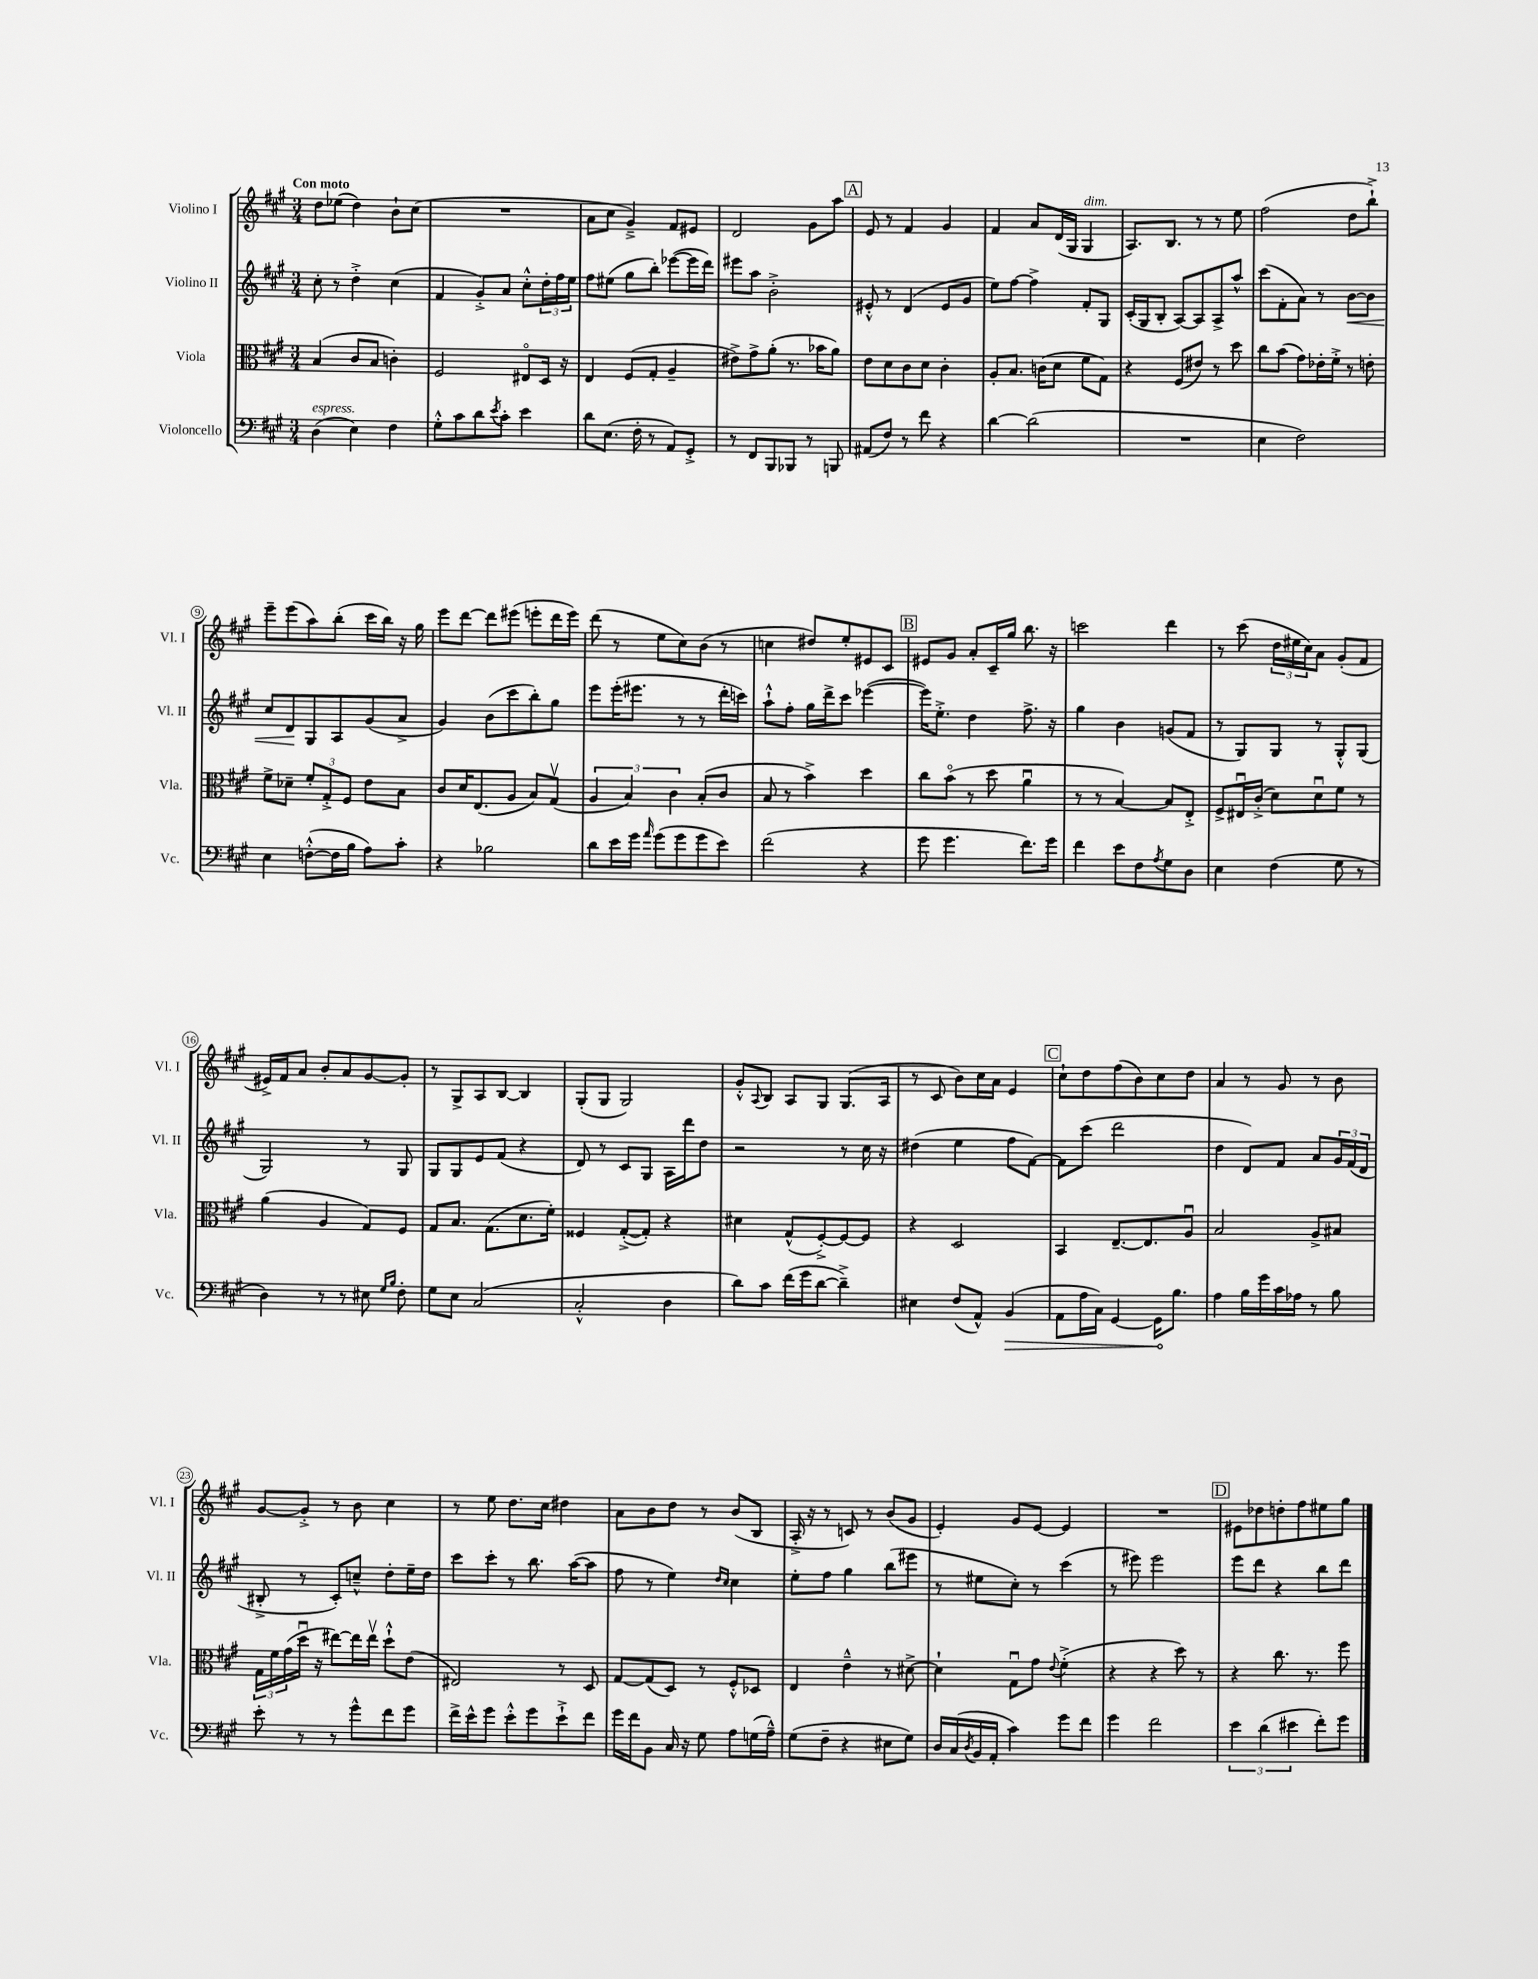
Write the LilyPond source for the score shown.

<<
\new StaffGroup <<
\new Staff = "s0" \with { instrumentName = "Violino I" shortInstrumentName = "Vl. I" } {
    \clef treble \key a \major \numericTimeSignature \time 3/4 \tempo "Con moto"
    d''8 ees''8( d''4) b'8-! cis''8( |
    R2. |
    a'8 cis''8 gis'4--->) fis'8 eis'8 |
    d'2 gis'8 a''8 |
    \mark \markup { \box "A" } e'8 r8 fis'4 gis'4 |
    fis'4 a'8 d'16( gis16 gis4^\markup { \italic "dim." } |
    a8.) b8. r8 r8 e''8 |
    fis''2( d''8 b''8-!->) |
    e'''8-- e'''8( a''8) b''8-.( cis'''16 b''16) r16 gis''16 |
    e'''8 d'''8~ d'''8 eis'''8( e'''8-. d'''16 e'''16) |
    d'''8( r8 e''8 cis''8) b'8( r8 |
    c''4 dis''8) e''8-. eis'8 cis'8 |
    \mark \markup { \box "B" } eis'8 gis'8 a'8-. cis'16-- gis''16 b''8. r16 |
    c'''2 d'''4 |
    r8 cis'''8( \tuplet 3/2 { d''16 eis''16 cis''16) } a'8 gis'8-.( fis'8 |
    eis'16->) fis'16 a'8 b'8-. a'8 gis'8~ gis'8-. |
    r8 gis8-> a8 b8~ b4 |
    gis8-.( gis8 gis2) |
    gis'8-.-^ \appoggiatura { a8 } b8 a8 gis8 gis8.( a16 |
    r8 cis'8 b'8) cis''16 a'16 e'4 |
    \mark \markup { \box "C" } cis''8-! d''8 fis''8( b'8) cis''8 d''8 |
    a'4 r8 gis'8 r8 b'8 |
    gis'8~ gis'8-.-> r8 b'8 cis''4 |
    r8 e''8 d''8. cis''16 dis''4 |
    a'8 b'8 d''8 r8 b'8( b8 |
    a16-.-> r16 r8 c'8) r8 b'8( gis'8 |
    e'4-.) gis'8 e'8~ e'4 |
    R2. |
    \mark \markup { \box "D" } eis'8 des''8 d''8-. fis''8 eis''8 gis''8 \bar "|." |
}
\new Staff = "s1" \with { instrumentName = "Violino II" shortInstrumentName = "Vl. II" } {
    \clef treble \key a \major \numericTimeSignature \time 3/4
    cis''8-. r8 d''4-.-> cis''4( |
    fis'4 gis'8-.->) a'8 cis''8-.-^ \tuplet 3/2 { d''16-. fis''16 e''16 } |
    fis''8 eis''8( gis''8 b''8-.) ees'''8~( ees'''16 d'''16) |
    eis'''8 a''8 b'2-.-> |
    \mark \markup { \box "A" } eis'8-.-^ r8 d'4( eis'8 gis'8 |
    e''8) fis''8~ fis''4-> fis'8-. gis8 |
    cis'16-.( gis16 b8-. a8~) a8 a8-> a''8-^ |
    cis'''8( fis'8-. a'8) r8 b'8~\< b'8 |
    cis''8 d'8\! gis8 a8 gis'8( a'8-> |
    gis'4) b'8( cis'''8 b''8-.) gis''8 |
    e'''8 e'''16-.( eis'''8. r8 r8 d'''16-. c'''16) |
    a''8-!-^ fis''8-. gis''16 d'''16-> cis'''8 ees'''4~( |
    \mark \markup { \box "B" } ees'''16) e''8.-.-> d''4 fis''8.-> r16 |
    gis''4 b'4 g'8( fis'8 |
    r8 gis8) gis8 r8 gis8-.-^ gis8( |
    gis2) r8 gis8 |
    gis8 gis8 e'8 fis'8( r4 |
    d'8) r8 cis'8 gis8 a16 d'''16 d''8 |
    r2 r8 cis''16 r16 |
    dis''4( e''4 fis''8 fis'8~) |
    \mark \markup { \box "C" } fis'8 cis'''8( d'''2 |
    d''4 d'8) fis'8 a'8 \tuplet 3/2 { gis'16 fis'16( d'16 } |
    bis8-.-> r8 cis'8-.) c''8---^ d''8-. e''16-- d''16 |
    cis'''8 cis'''8-. r8 b''8. a''16~( a''8 |
    fis''8 r8 e''4) \grace { d''16 cis''16 } cis''4 |
    e''8-. fis''8 gis''4 b''8( eis'''8 |
    r8 eis''8 cis''8-.) r8 cis'''4( |
    r8 eis'''8) eis'''2 |
    \mark \markup { \box "D" } e'''8 d'''8 r4 b''8 d'''8 \bar "|." |
}
\new Staff = "s2" \with { instrumentName = "Viola" shortInstrumentName = "Vla." } {
    \clef alto \key a \major \numericTimeSignature \time 3/4
    b4( cis'8 b8 c'4-.) |
    fis2 eis8\flageolet d16 r16 |
    e4 fis8( gis8-. a4-- |
    eis'8->) gis'8-> a'8-.( r8. bes'16 a'8) |
    \mark \markup { \box "A" } e'8 d'8 cis'8 d'8 cis'4-. |
    a8-. b8. c'16( d'8 fis'8 gis8) |
    r4 fis8( eis'8) r8 d''8 |
    cis''8 b'8( gis'8) ees'16-. fis'16-.-> r8 e'8-. |
    fis'8-> des'8-- \tuplet 3/2 { fis'8-. gis8-.-> fis8 } e'8 b8 |
    cis'8 d'16 e8.( a8 b8) gis8\upbow( |
    \tuplet 3/2 { a4 b4) cis'4 } b8-.( cis'8 |
    b8 r8 b'4->) d''4 |
    \mark \markup { \box "B" } cis''8 b'8\flageolet( r8 d''8 a'4\downbow |
    r8 r8 b4~) b8 e8-.-> |
    fis8-> eis16\downbow cis'16-.->( d'8) d'8\downbow fis'8 r8 |
    a'4( a4 gis8) fis8 |
    gis8 b8. gis8.( d'8. fis'16-.) |
    fisis4 gis8~-.->( gis8-.) r4 |
    dis'4 gis8-^( fis8~-.->) fis8~ fis8 |
    r4 d2 |
    \mark \markup { \box "C" } b,4 e8.~-- e8. a8\downbow |
    b2 a8-> bis8 |
    \tuplet 3/2 { gis16 fis'16 gis'16( } d''16\downbow r16 eis''8~) eis''16 eis''16\upbow d''8-!-^ e'8( |
    eis2) r8 d8 |
    gis8~ gis8( d8) r8 fis8-.-^ des8 |
    e4 e'4---^ r8 dis'8~-> |
    dis'4-! gis8\downbow gis'8 \appoggiatura { e'8 } fis'4-.->( |
    r4 r4 d''8) r8 |
    \mark \markup { \box "D" } r4 cis''8. r8. fis''8 \bar "|." |
}
\new Staff = "s3" \with { instrumentName = "Violoncello" shortInstrumentName = "Vc." } {
    \clef bass \key a \major \numericTimeSignature \time 3/4
    d4^\markup { \italic "espress." }( e4) fis4 |
    gis8-.-^ cis'8 d'8 \acciaccatura { e'8 } cis'8-. e'4 |
    d'8 e8.( fis16-. r8 a,8) gis,8-.-> |
    r8 fis,8 b,,8 bes,,8 r8 b,,8 |
    \mark \markup { \box "A" } ais,8( fis8) r8 fis'8 r4 |
    d'4~ d'2( |
    R2. |
    e4 fis2) |
    e4 f8~-.-^( f16 b16 a8) cis'8-. |
    r4 bes2 |
    d'8 e'16 gis'16 \grace { a'16 } gis'8( gis'8 gis'8 e'8) |
    fis'2( r4 |
    \mark \markup { \box "B" } gis'8 gis'4. fis'8.) gis'16 |
    fis'4 e'8 fis8 \acciaccatura { a8 } gis8 d8 |
    e4 fis4( gis8 r8 |
    d4) r8 r8 eis8 \grace { gis16 b16 } fis8-. |
    gis8 e8 cis2( |
    cis2-.-^ d4 |
    d'8) cis'8 fis'16( gis'16 d'8~ d'4--->) |
    eis4 fis8( a,8-^) \once \override Hairpin.circled-tip = ##t b,4\>( |
    \mark \markup { \box "C" } a,8 a16 cis16) gis,4~ gis,16\! b8. |
    a4 b16 gis'16 cis'16 aes16 r8 b8 |
    e'8-. r8 r8 gis'8-^ fis'8 gis'8 |
    fis'16-> e'16-^ gis'8 e'8-.-^ gis'8 e'8-!-> fis'8 |
    gis'16 fis'16 b,8 cis16 r16 gis8 a8 g16( a16---^) |
    gis8( fis8-- r4 eis8 gis8) |
    d16 cis16( \acciaccatura { d8 } b,16 a,16-. cis'4) gis'8 fis'8 |
    gis'4 fis'2 |
    \mark \markup { \box "D" } \tuplet 3/2 { e'4 d'4( eis'4 } fis'8-.) gis'8 \bar "|." |
}
>>
>>
\layout { \context { \Score \override BarNumber.stencil = #(make-stencil-circler 0.1 0.3 ly:text-interface::print) } }
